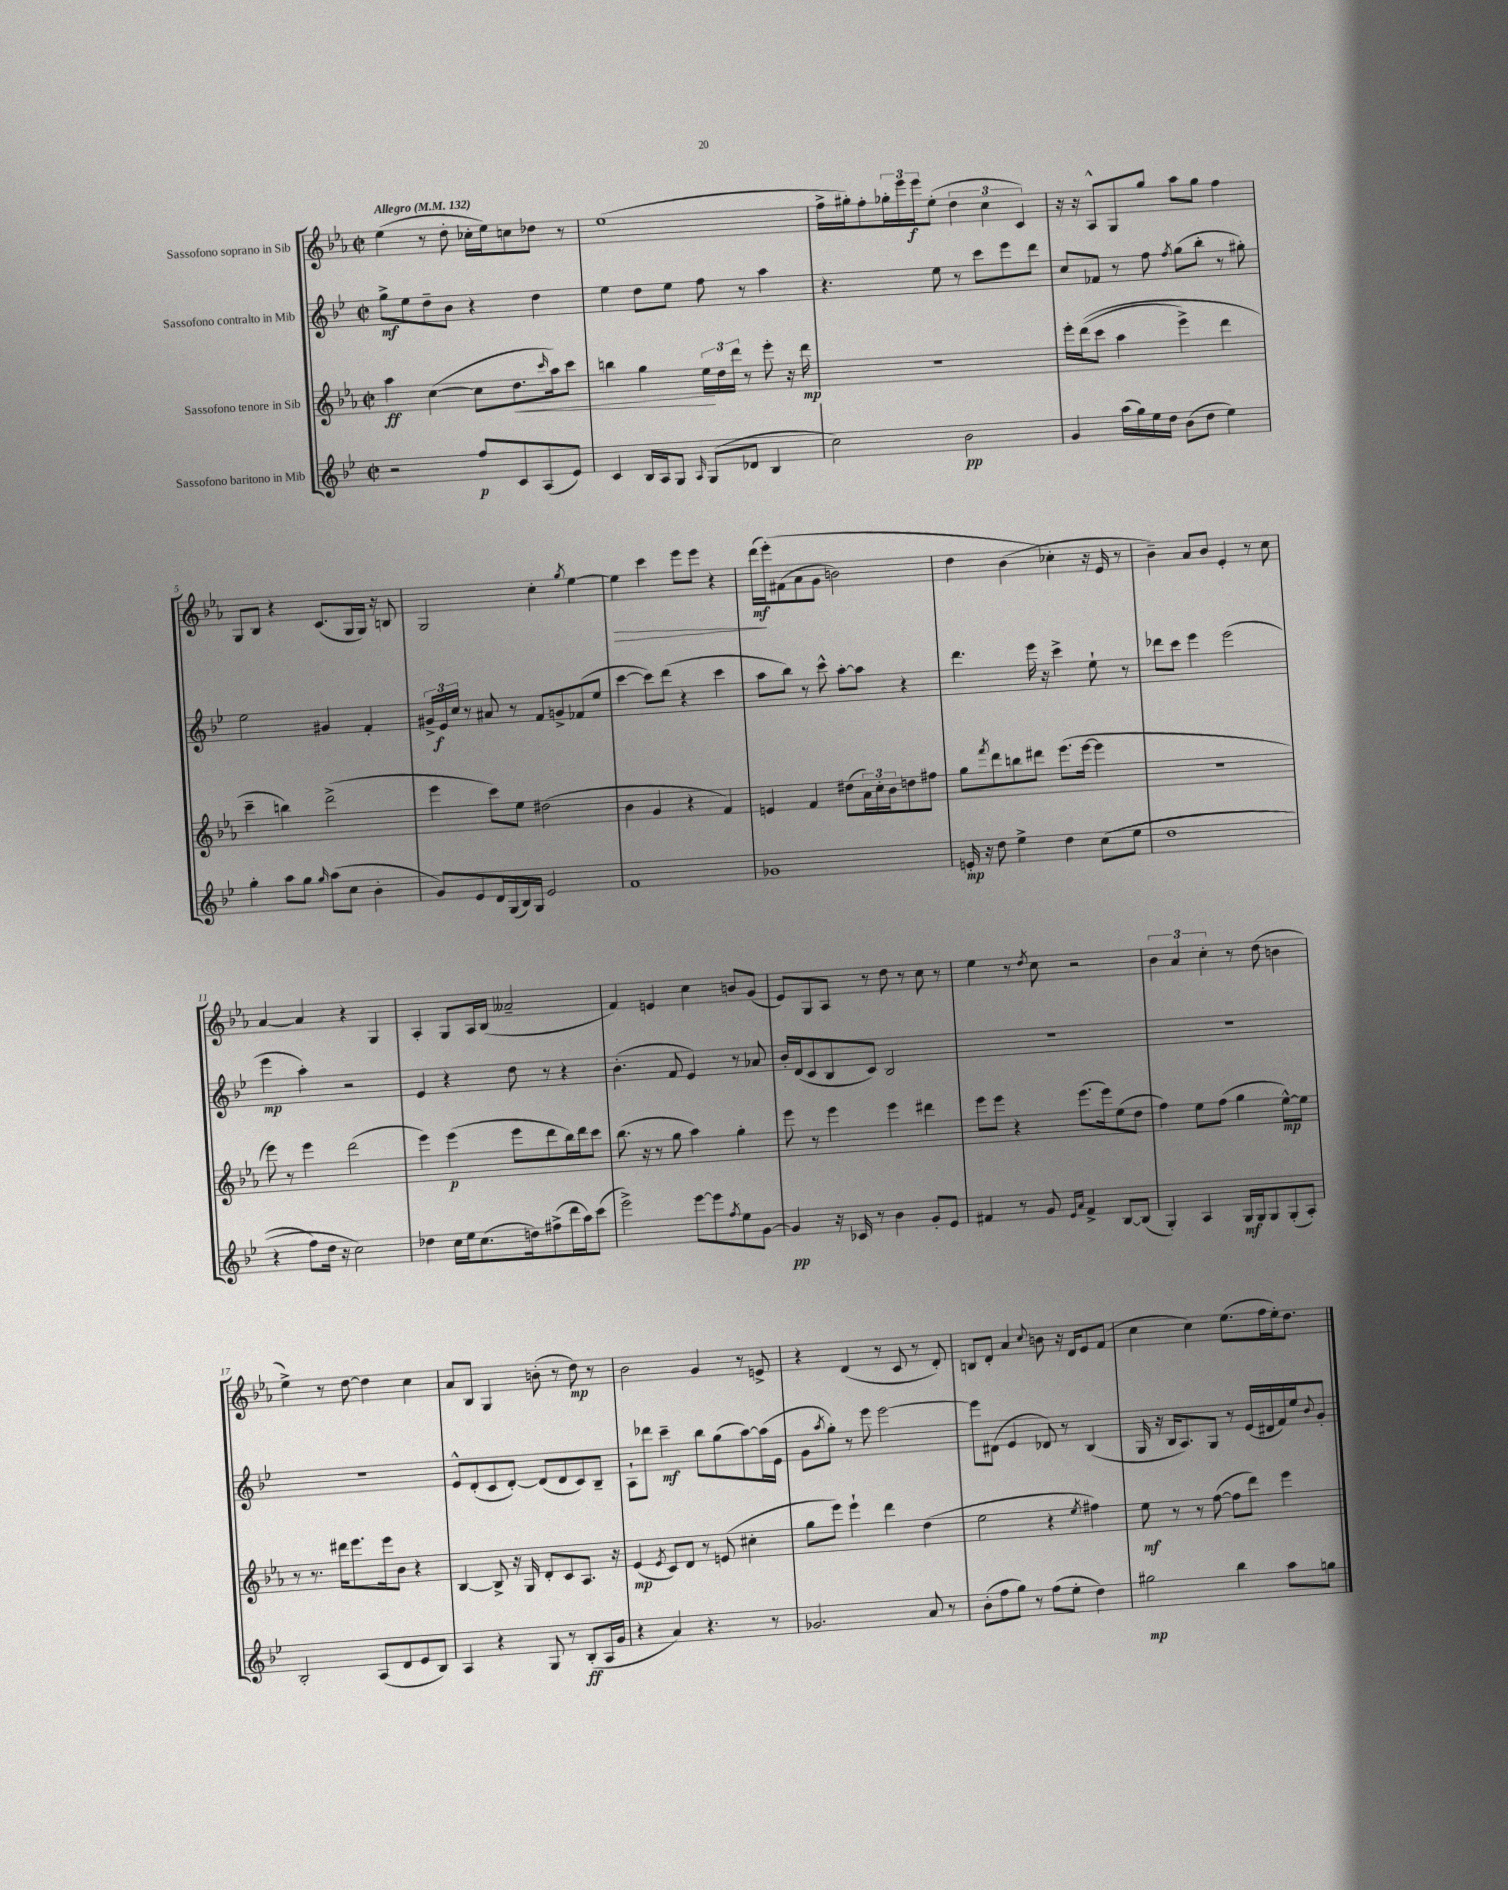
<<
\new StaffGroup <<
\new Staff = "s0" \with { instrumentName = "Sassofono soprano in Sib" } {
    \clef treble \key ees \major \defaultTimeSignature \time 2/2 \tempo "Allegro" 4 = 132
    ees''4( r8 d''8-. ces''16-. ees''16) c''8 des''8 r8 |
    ees''1( |
    f''16-> gis''16-.) f''8-. \tuplet 3/2 { ges''16-. ees'''16 ees'''16\f } ees''8-.( \tuplet 3/2 { d''4 c''4 c'4) } |
    r16 r16 aes8-^ g8 g''8 aes''8 g''8 f''4 |
    g8 bes8 r4 c'8.( g16 g16) r16 b8 |
    g2 c''4-. \acciaccatura { g''8 } ees''4~ |
    ees''4\> c'''4 ees'''8 ees'''8 r4 |
    d'''16\mf\!( ees'''16-.)\( fis'8( aes'8 g'8 b'2) |
    d''4 bes'4( ces''4-.\) r16 ees'16 r8 |
    bes'4--) aes'8 bes'8 ees'4-. r8 c''8 |
    aes'4~ aes'4 r4 g4 |
    aes4-. g8 aes16 bes16( aeses'2-- |
    f'4) e'4 c''4 b'8 g'8( |
    ees'8) g8 aes8 r8 d''8 r8 c''8 r8 |
    ees''4 r8 \acciaccatura { d''8 } c''8 r2 |
    \tuplet 3/2 { bes'4 aes'4 c''4-. } r8 d''8( b'4 |
    ees''4->) r8 d''8~ d''4 c''4 |
    aes'8 bes8 g4 b'8-.( r8 d''8\mp) r8 |
    bes'2 g'4 r8 e'8-> |
    r4 d'4( r8 c'8 r8 d'8-.) |
    b8 d'8-. aes'4 \appoggiatura { c''8 } b'8 r16 d'16 ees'8 f'8( |
    c''4 c''4) ees''8.( f''16 ees''16-.) d''8. \bar "|." |
}
\new Staff = "s1" \with { instrumentName = "Sassofono contralto in Mib" } {
    \clef treble \key bes \major \defaultTimeSignature \time 2/2
    g''8->\mf ees''8 d''8-- bes'8 r4 d''4 |
    ees''4 d''8 ees''8 f''8 r8 a''4 |
    r4. ees''8 r8 c'''8 ees'''8 d'''8 |
    c''8 fes'8 r8 f''8 \acciaccatura { f''8 } g''8( bes''8-. r8 gis''8-.) |
    ees''2 gis'4 f'4-. |
    \tuplet 3/2 { gis'16-> ees'16\f c''16 } r8 ais'8 r8 f'8 g'8-> fes'8( ees''8 |
    c'''4~ c'''8) d'''8( r4 c'''4 |
    a''8 bes''8) r8 c'''8-^ a''8~-. a''8 r4 |
    d'''4. ees'''16 r16 c'''4-> ees''8-! r8 |
    des'''8 c'''8 ees'''4 ees'''2( |
    ees'''4\mp a''4-.) r2 |
    ees'4 r4 d''8 r8 r4 |
    bes'4.-.( f'8 ees'4) r8 aes'8 |
    bes'16-. d'16( c'8 bes8 c'8) bes2 |
    R1 |
    R1 |
    R1 |
    ees'8-^ d'8-.( c'8 d'8~-.) d'8( d'8 c'8) bes8-- |
    a8-! des'''8 c'''4--\mf bes''8 g''8( a''8~) a''16( ees'16 |
    g'8 \acciaccatura { a''8 } g''8-.) r8 ees'''8 ees'''2~ |
    ees'''8 dis'8( ees'4 des'8) r8 bes4( |
    g16 r16 bes16 a8.) g8 r8 ees'16( dis'16 f'16) ees''16 \appoggiatura { bes'8 } g'8-. \bar "|." |
}
\new Staff = "s2" \with { instrumentName = "Sassofono tenore in Sib" } {
    \clef treble \key ees \major \defaultTimeSignature \time 2/2
    aes''4\ff c''4~( c''8 d''8.\< \grace { c'''16 } aes''16) c'''8 |
    b''4 g''4 \tuplet 3/2 { ees''16\! d''16 d'''16 } r8 ees'''8-. r16 d'''16\mp |
    R1 |
    ees'''16-. d'''16(\( c'''8 aes''4 ees'''4->) d'''4 |
    c'''4-- b''4\) d'''2->( |
    ees'''4 c'''8) ees''8 dis''2( |
    bes'4 g'4 r4 f'4) |
    e'4 f'4 dis''8( \tuplet 3/2 { aes'16) c''16-. bes'16 } d''8 fis''8 |
    g''8 \acciaccatura { f'''8 } d'''8 b''8 dis'''8 ees'''8.( ees'''16~ ees'''4 |
    R1 |
    ees'''8) r8 ees'''4 d'''2( |
    ees'''4) ees'''4\p( ees'''8 d'''8 bes''16) d'''16 c'''8 |
    bes''8.( r16 r8 g''8 aes''4) g''4-. |
    ees'''8 r8 ees'''4 ees'''4 dis'''4 |
    ees'''8 ees'''8 r4 ees'''8.( ees'''16) ees''8( d''8 |
    f''4) ees''8 f''8( g''4 ees''8~-^\mp) ees''8 |
    r8 r8. dis'''16 ees'''8. ees'''16 bes'8 r4 |
    bes4~ bes8-> r16 g16 d'8-. c'8 aes8. r16 |
    ees'4\mp( \acciaccatura { ees'8 } c'8) d'8 r8 e'8( cis''4-. |
    g''8 ees'''8) ees'''4-! d'''4 d''4( |
    ees''2 r4 \acciaccatura { ees''8 } fis''4) |
    ees''8\mf r8 r8 f''8~( f''8 d'''8) ees'''4 \bar "|." |
}
\new Staff = "s3" \with { instrumentName = "Sassofono baritono in Mib" } {
    \clef treble \key bes \major \defaultTimeSignature \time 2/2
    r2 f''8\p c'8 a8( ees'8) |
    c'4 bes16 a16 g8 \grace { a16 } g8( des'8 bes4 |
    c''2) bes'2\pp |
    g'4 a''16( g''16) ees''16 d''16 bes'8( d''8 ees''4) |
    g''4-. a''8 g''8 \grace { g''16 } a''8( c''8 bes'4-. |
    g'8) ees'8 d'16 g16( bes16) g16 ees'2 |
    f'1 |
    ges'1 |
    e'16-.\mp r16 d''8 ees''4-> d''4 c''8(\( ees''8 |
    d''1 |
    r4 f''8) d''16 r16 c''2\) |
    des''4 c''16 ees''16 c''8.( d''16) fis''8->( d'''16 a''16) c'''8( |
    ees'''2->) ees'''8~ ees'''8 \acciaccatura { f''8 } ees''8 g'8~ |
    g'4\pp r16 ces'16 r8 bes'4 g'8-. ees'8 |
    fis'4 r8 g'8 \grace { ees'16 a'16 } fis'4-> bes8~ bes8( |
    g4-.) a4 g16\mf g16 g8 g8-.( a8-.) |
    bes2-. a8( d'8 ees'8 bes8) |
    a4 r4 g8 r8 bes8-.\ff( a16 g'16 |
    r4 a'4) r4. r8 |
    ges'2. a'8 r8 |
    bes'8-.( f''8 g''8) r8 f''8( ees''8-. d''4) |
    gis''2\mp bes''4 a''8 g''8 \bar "|." |
}
>>
>>
